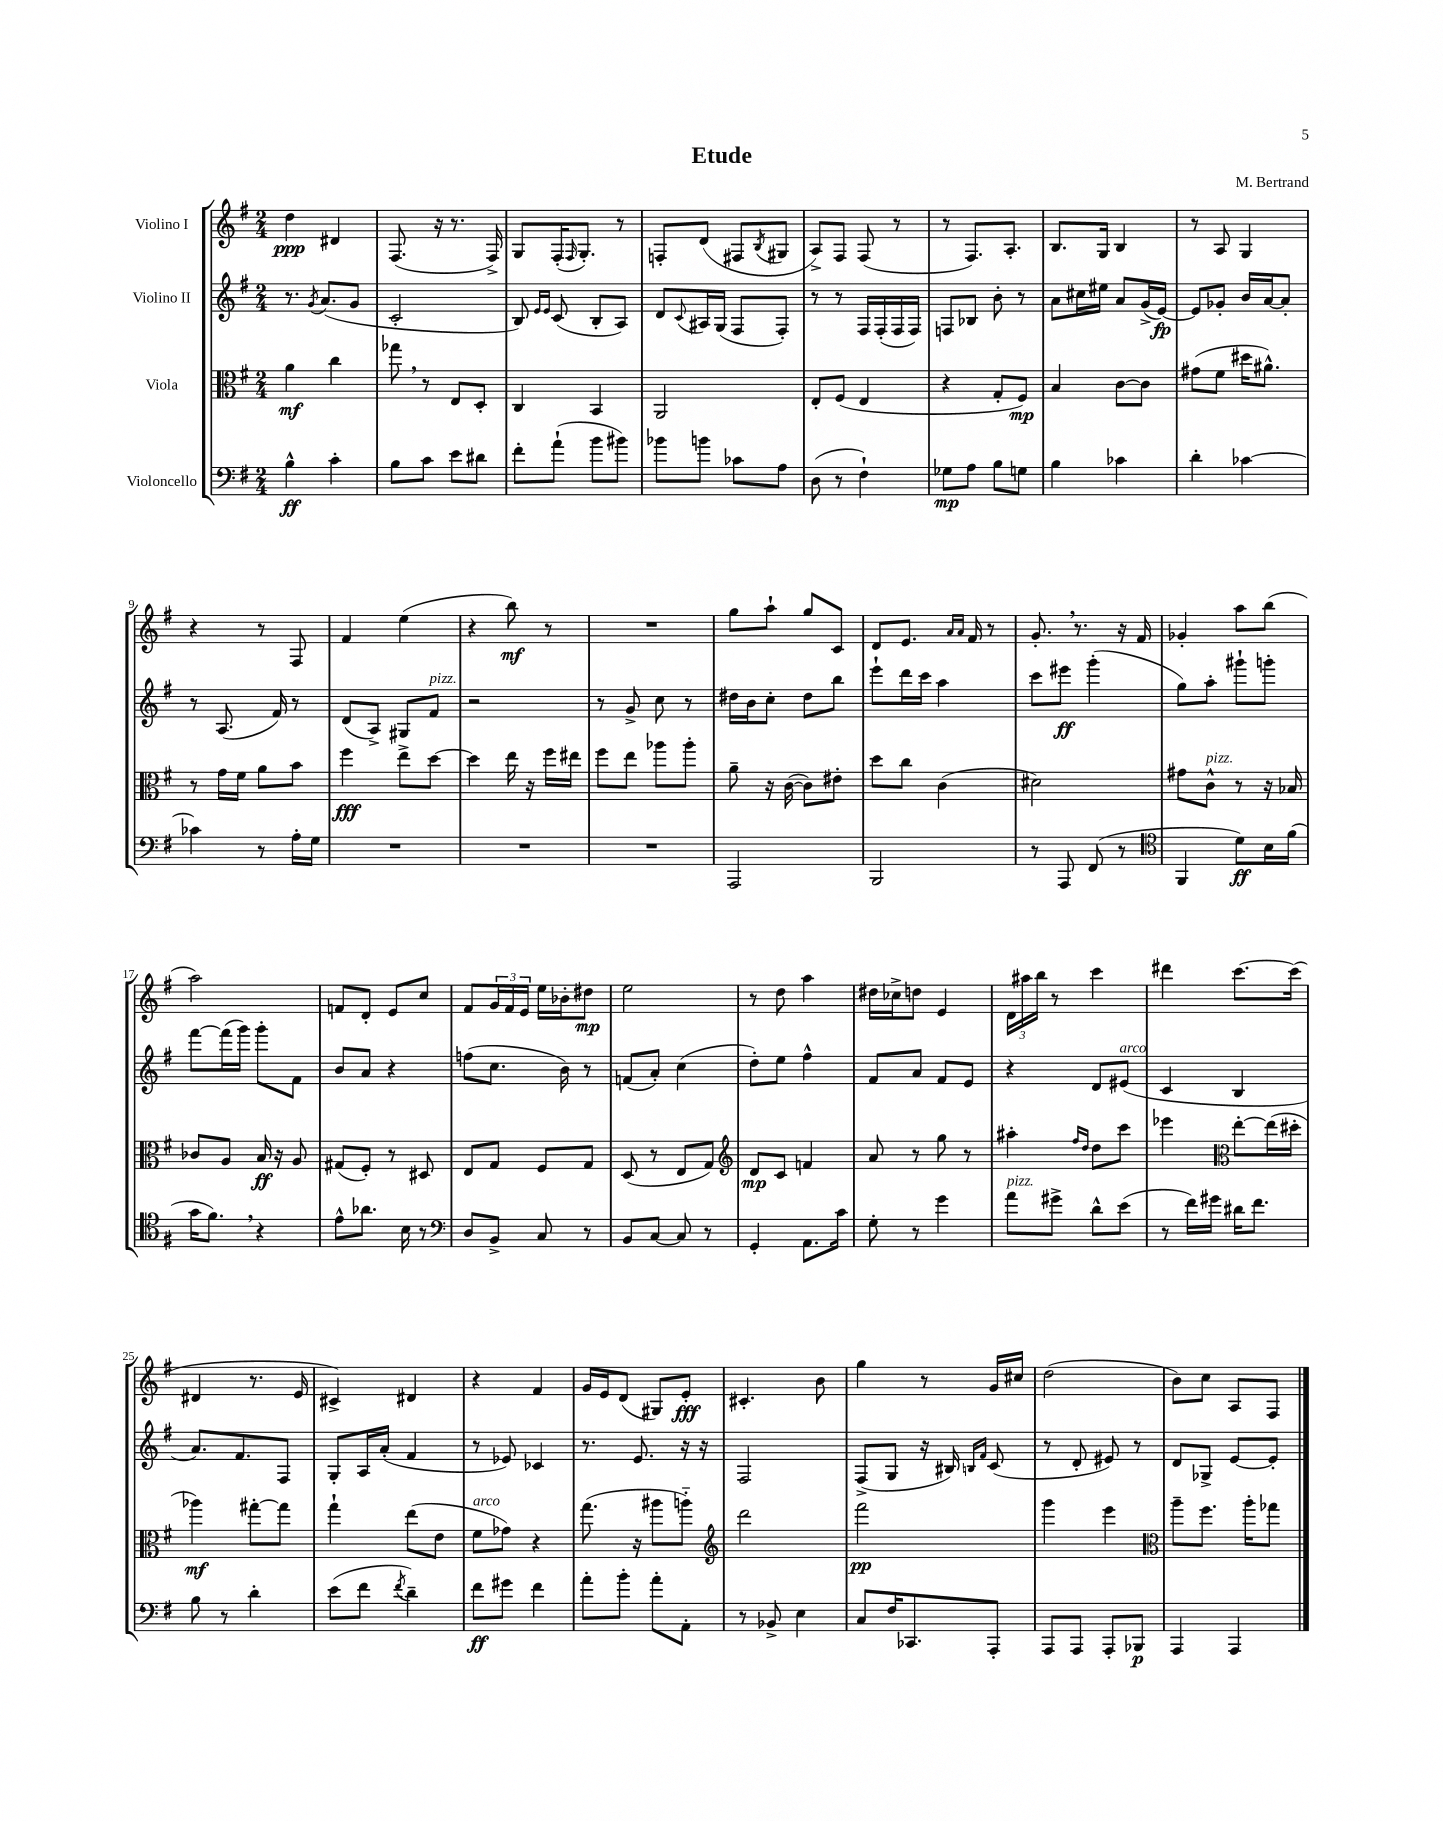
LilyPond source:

\header { title = "Etude" composer = "M. Bertrand" }
<<
\new StaffGroup <<
\new Staff = "s0" \with { instrumentName = "Violino I" } {
    \clef treble \key g \major \numericTimeSignature \time 2/4
    d''4\ppp dis'4 |
    fis8.( r16 r8. fis16->) |
    g8 fis16-.( \grace { fis16 } g8.-.) r8 |
    f8-. d'8( fis8 \acciaccatura { b8 } gis8 |
    a8->) fis8 fis8( r8 |
    r8 fis8.) a8.-. |
    b8. g16 b4 |
    r8 a8 g4 |
    r4 r8 fis8 |
    fis'4 e''4( |
    r4 b''8\mf) r8 |
    R2 |
    g''8 a''8-! g''8 c'8 |
    d'8 e'8. \grace { a'16 a'16 } fis'16 r8 |
    g'8.-. \breathe r8. r16 fis'16 |
    ges'4-. a''8 b''8( |
    a''2) |
    f'8 d'8-. e'8 c''8 |
    fis'8 \tuplet 3/2 { g'16 fis'16 e'16 } e''16 bes'16-. dis''8\mp |
    e''2 |
    r8 d''8 a''4 |
    dis''16 ces''16-> d''8 e'4 |
    \tuplet 3/2 { d'16 ais''16 b''16 } r8 c'''4 |
    dis'''4 c'''8.~ c'''16( |
    dis'4 r8. e'16 |
    cis'4->) dis'4 |
    r4 fis'4 |
    g'16 e'16 d'8( gis8) e'8-.\fff |
    cis'4.-. b'8 |
    g''4 r8 g'16 cis''16 |
    d''2( |
    b'8) c''8 a8 fis8 \bar "|." |
}
\new Staff = "s1" \with { instrumentName = "Violino II" } {
    \clef treble \key g \major \numericTimeSignature \time 2/4
    r8. \acciaccatura { g'8 } a'8.( g'8 |
    c'2-. |
    b8) \grace { e'16 e'16 } c'8( b8-. a8) |
    d'8 \appoggiatura { c'8 } ais16 g16( fis8 fis8-.) |
    r8 r8 fis16 fis16-.( fis16 fis16) |
    f8 bes8 b'8-. r8 |
    a'8 cis''16 eis''16 a'8 g'16->( e'16~\fp) |
    e'8 ges'8-. b'16 a'16~ a'8-. |
    r8 a8.( fis'16) r8 |
    d'8( a8->) gis8 fis'8^\markup { \italic "pizz." } |
    r2 |
    r8 g'8-> c''8 r8 |
    dis''16 b'16 c''8-. dis''8 b''8 |
    e'''8-! d'''16 c'''16 a''4 |
    c'''8 eis'''8\ff g'''4-.( |
    g''8) a''8-. gis'''8-! g'''8-. |
    fis'''8~ fis'''16( g'''16) g'''8-. fis'8 |
    b'8 a'8 r4 |
    f''8( c''8. b'16) r8 |
    f'8( a'8-.) c''4( |
    d''8-.) e''8 fis''4-^ |
    fis'8 a'8 fis'8 e'8 |
    r4 d'8 eis'8^\markup { \italic "arco" }( |
    c'4 b4 |
    a'8.) fis'8. fis8 |
    g8-. a16 a'16-.( fis'4 |
    r8 ees'8) ces'4 |
    r8. e'8. r16 r16 |
    fis2 |
    fis8->( g8 r16 bis16) \grace { b16 fis'16 } c'8( |
    r8 d'8-. eis'8) r8 |
    d'8 ges8-> e'8~ e'8-. \bar "|." |
}
\new Staff = "s2" \with { instrumentName = "Viola" } {
    \clef alto \key g \major \numericTimeSignature \time 2/4
    a'4\mf c''4 |
    ges''8 \breathe r8 e8 d8-. |
    c4 b,4 |
    a,2 |
    e8-. fis8( e4 |
    r4 g8-. fis8\mp) |
    b4 c'8~ c'8 |
    gis'8( fis'8 dis''16 ais'8.-^) |
    r8 g'16 fis'16 a'8 b'8 |
    fis''4\fff e''8-> d''8~ |
    d''4 e''16 r16 fis''16 eis''16 |
    fis''8 e''8 aes''8 aes''8-. |
    a'8-- r16 c'16~( c'8) eis'8-. |
    d''8 c''8 c'4( |
    dis'2) |
    gis'8 c'8-^^\markup { \italic "pizz." } r8 r16 bes16 |
    ces'8 a8 b16\ff r16 a8 |
    gis8( fis8-.) r8 dis8 |
    e8 g8 fis8 g8 |
    d8( r8 e8 g8) |
    \clef treble d'8\mp c'8 f'4 |
    a'8 r8 g''8 r8 |
    ais''4-. \grace { fis''16 d''16 } d''8 c'''8 |
    ees'''4 \clef alto e''8~-. e''16( dis''16-. |
    aes''4\mf) gis''8~-. gis''8 |
    g''4-! e''8( e'8 |
    fis'8^\markup { \italic "arco" } ges'8) r4 |
    g''8.( r16 ais''8 a''8-_) |
    \clef treble d'''2 |
    fis'''2\pp |
    g'''4 e'''4 |
    \clef alto a''8-- fis''8. a''16-. ges''8 \bar "|." |
}
\new Staff = "s3" \with { instrumentName = "Violoncello" } {
    \clef bass \key g \major \numericTimeSignature \time 2/4
    b4-^\ff c'4-. |
    b8 c'8 e'8 dis'8 |
    fis'8-. a'8-!( b'8 bis'8) |
    bes'8 b'8 ces'8 a8 |
    d8( r8 fis4-!) |
    ges8\mp a8 b8 g8 |
    b4 ces'4 |
    d'4-. ces'4~ |
    ces'4 r8 a16-. g16 |
    R2 |
    R2 |
    R2 |
    a,,2 |
    b,,2 |
    r8 a,,8 fis,8( r8 |
    \clef tenor fis,4 d'8\ff) b16 fis'16( |
    g'16 fis'8.) \breathe r4 |
    e'8-^ aes'8. b16 r8 |
    \clef bass d8 b,8-> c8 r8 |
    b,8 c8~ c8 r8 |
    g,4-. a,8. c'16 |
    g8-. r8 g'4 |
    a'8^\markup { \italic "pizz." } gis'8-> d'8-^ e'8( |
    r8 fis'16) gis'16 dis'16 fis'8. |
    b8 r8 d'4-. |
    e'8( fis'8 \acciaccatura { fis'8 } d'4--) |
    fis'8\ff gis'8 fis'4 |
    a'8-. b'8-. a'8-. a,8-. |
    r8 bes,8-> e4 |
    c8 fis16 ces,8. a,,8-. |
    a,,8 a,,8 a,,8-. bes,,8\p |
    a,,4 a,,4 \bar "|." |
}
>>
>>
